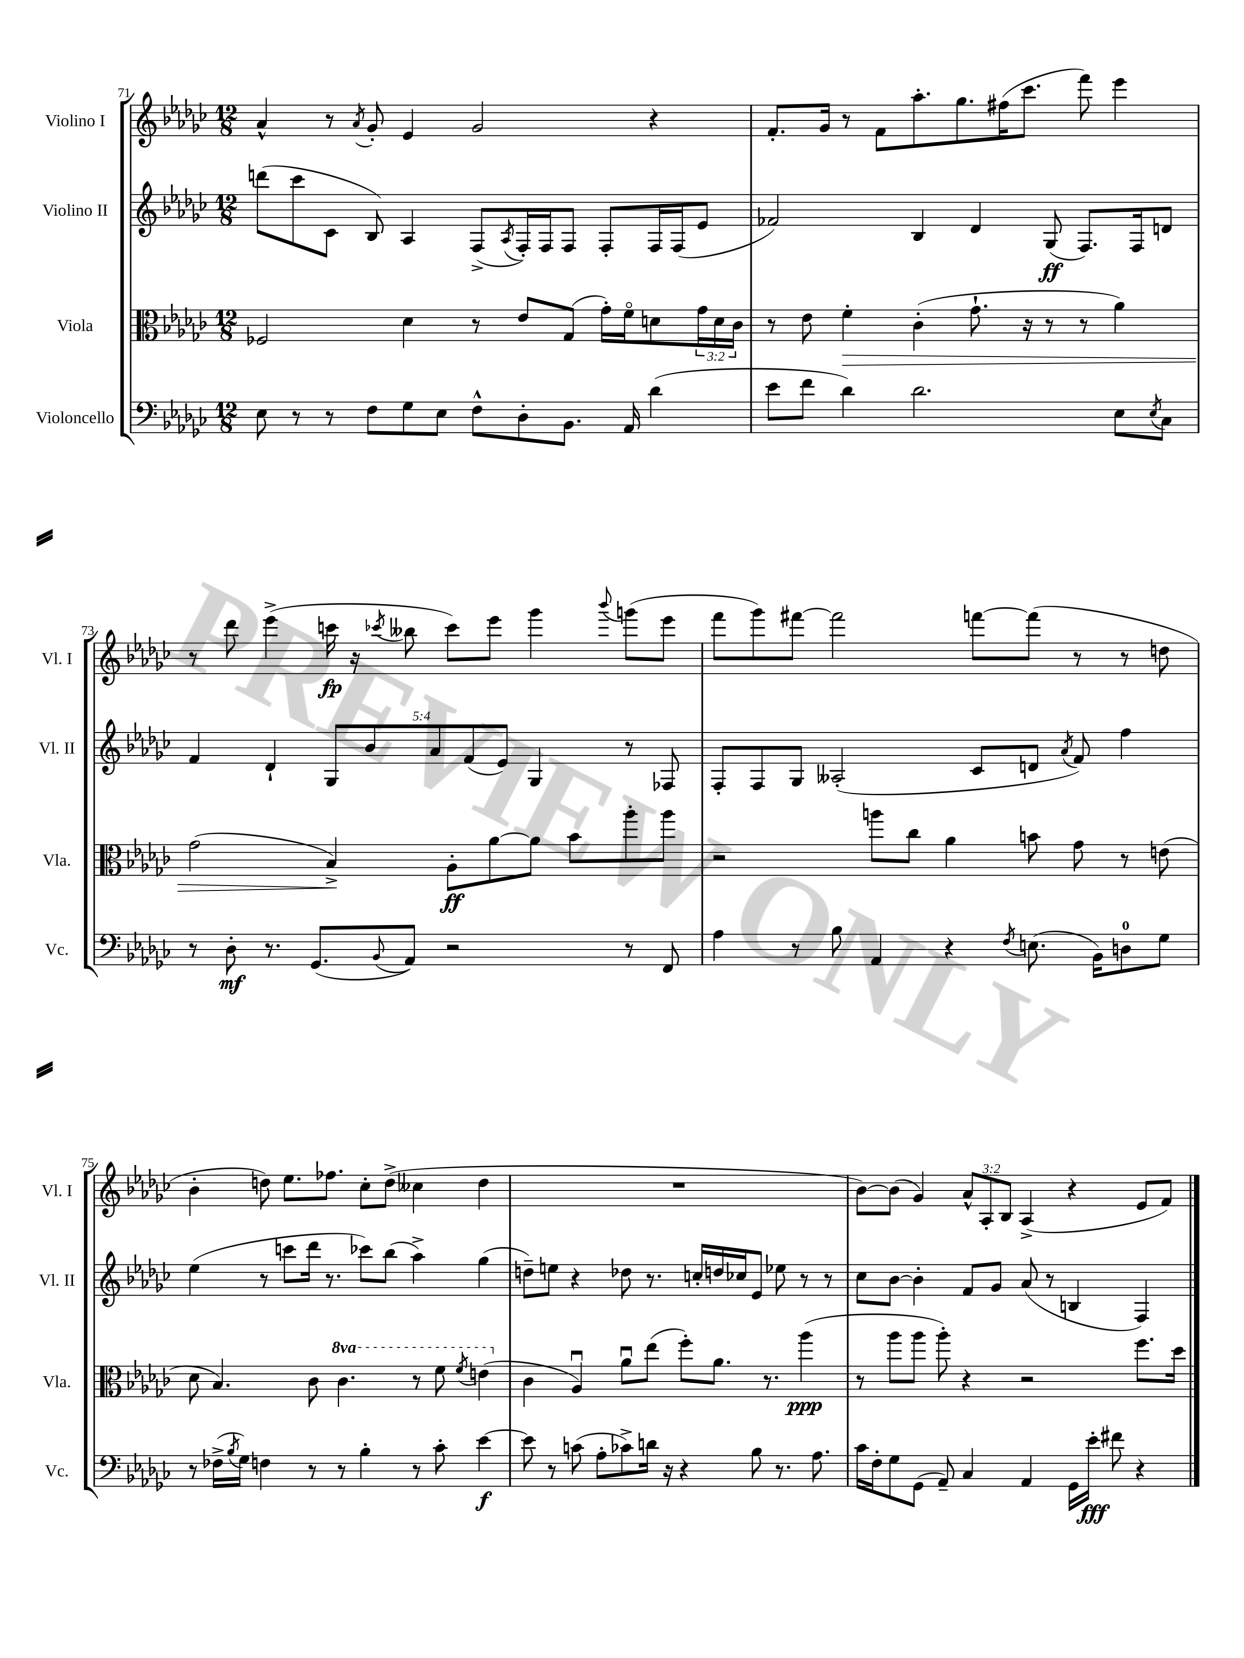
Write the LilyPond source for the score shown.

<<
\new StaffGroup <<
\new Staff = "s0" \with { instrumentName = "Violino I" shortInstrumentName = "Vl. I" } {
    \clef treble \key ges \major \numericTimeSignature \time 12/8 \override Staff.TupletNumber.text = #tuplet-number::calc-fraction-text
    aes'4-^ r8 \acciaccatura { aes'8 } ges'8-. ees'4 ges'2 r4 |
    f'8.-. ges'16 r8 f'8 aes''8.-. ges''8. fis''16( ces'''8. f'''8) ees'''4 |
    r8 des'''8 ees'''4->( c'''16\fp r16 \acciaccatura { ces'''8 } beses''8 ces'''8) ees'''8 ges'''4 \appoggiatura { bes'''8 } g'''8( ees'''8 |
    f'''8 ges'''8) fis'''8~ fis'''2 f'''8~ f'''8( r8 r8 d''8 |
    bes'4-. d''8) ees''8. fes''8. ces''8-. d''8->( ceses''4 d''4 |
    R1. |
    bes'8~) bes'8( ges'4) \tuplet 3/2 { aes'8-^ aes8-. bes8 } aes4->( r4 ees'8 f'8) \bar "|." |
}
\new Staff = "s1" \with { instrumentName = "Violino II" shortInstrumentName = "Vl. II" } {
    \clef treble \key ges \major \numericTimeSignature \time 12/8 \override Staff.TupletNumber.text = #tuplet-number::calc-fraction-text
    d'''8( ces'''8 ces'8 bes8) aes4 f8->( \acciaccatura { aes8 } f16-.) f16 f8 f8-. f16 f16( ees'8 |
    fes'2) bes4 des'4 ges8\ff( f8.) f16 d'8 |
    f'4 des'4-! \tuplet 5/4 { ges8 bes'8 aes'8 f'8( ees'8) } ges4 r8 fes8 |
    f8-. f8 ges8 aeses2-.( ces'8 d'8 \acciaccatura { aes'8 } f'8) f''4 |
    ees''4( r8 c'''8 des'''16 r8. ces'''8) bes''8( aes''4->) ges''4( |
    d''8--) e''8 r4 des''8 r8. c''16-. d''16 ces''16 ees'8 ees''8 r8 r8 |
    ces''8 bes'8~ bes'4-. f'8 ges'8 aes'8( r8 b4 f4) \bar "|." |
}
\new Staff = "s2" \with { instrumentName = "Viola" shortInstrumentName = "Vla." } {
    \clef alto \key ges \major \numericTimeSignature \time 12/8 \override Staff.TupletNumber.text = #tuplet-number::calc-fraction-text \set Staff.ottavationMarkups = #ottavation-simple-ordinals
    fes2 des'4 r8 ees'8 ges8( ges'16-.) f'16\flageolet d'8 \tuplet 3/2 { ges'16 d'16 ces'16 } |
    r8 ees'8 f'4-.\> ces'4-.( ges'8.-! r16 r8 r8 aes'4) |
    ges'2( bes4->\!) aes8-.\ff aes'8~ aes'8 bes'8 aes''8-. aes''8 |
    r2 a''8 ces''8 aes'4 b'8 ges'8 r8 e'8( |
    des'8 bes4.) ces'8 \ottava #1 ces''4. r8 f''8 \acciaccatura { f''8 } e''4( \ottava #0 |
    ces'4 aes4\downbow) aes'8\downbow ees''8( f''8-.) aes'8. r8. aes''4\ppp( |
    r8 aes''8 aes''8 aes''8-.) r4 r2 f''8. des''16 \bar "|." |
}
\new Staff = "s3" \with { instrumentName = "Violoncello" shortInstrumentName = "Vc." } {
    \clef bass \key ges \major \numericTimeSignature \time 12/8
    ees8 r8 r8 f8 ges8 ees8 f8-^ des8-. bes,8. aes,16 des'4( |
    ees'8 f'8 des'4) des'2. ees8 \acciaccatura { ees8 } ces8 |
    r8 des8-.\mf r8. ges,8.( \appoggiatura { bes,8 } aes,8) r2 r8 f,8 |
    aes4 r8 bes8 aes,4 r4 \acciaccatura { f8 } e8.( bes,16) d8-0 ges8 |
    r8 fes16->( \acciaccatura { bes8 } ges16) f4 r8 r8 bes4-. r8 ces'8-. ees'4~\f |
    ees'8 r8 c'8( aes8-. ces'8->) d'16 r16 r4 bes8 r8. aes8. |
    ces'16 f16-. ges8 ges,8( aes,8--) ces4 aes,4 ges,16 ees'16-.\fff fis'8 r4 \bar "|." |
}
>>
>>
\layout { \context { \Score currentBarNumber = #71 } }
